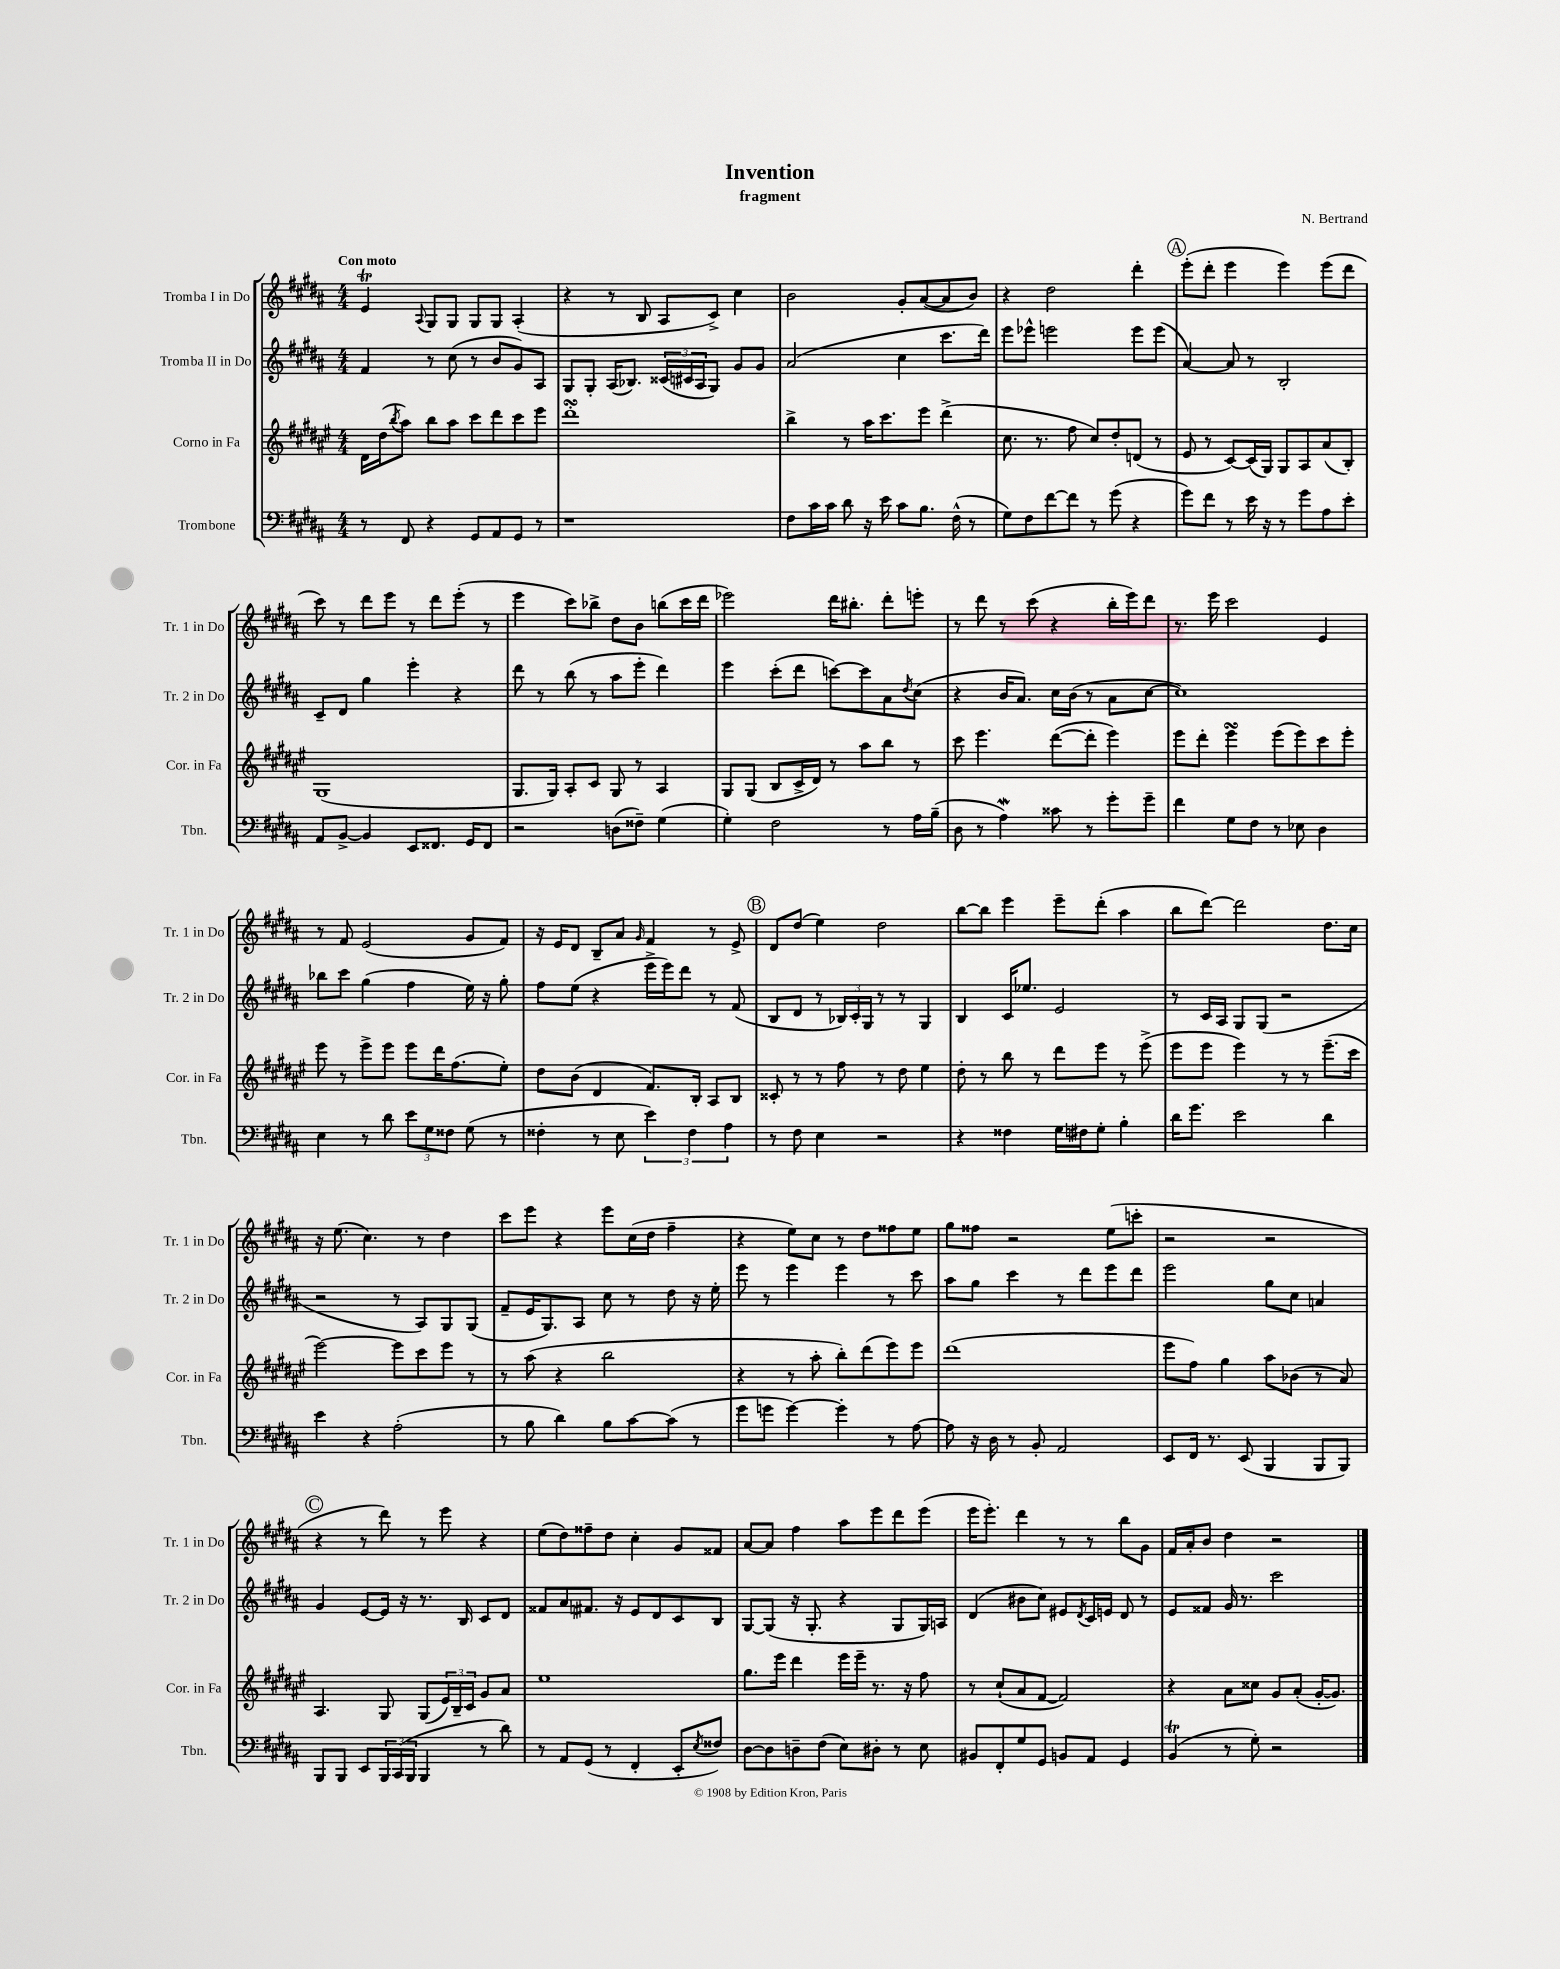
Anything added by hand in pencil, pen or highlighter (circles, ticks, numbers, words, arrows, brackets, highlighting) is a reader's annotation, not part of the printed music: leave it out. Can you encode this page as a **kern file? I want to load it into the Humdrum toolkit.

**kern	**kern	**kern	**kern
*staff4	*staff3	*staff2	*staff1
*clefF4	*clefG2	*clefG2	*clefG2
*k[f#c#g#d#a#]	*k[f#c#g#d#a#e#]	*k[f#c#g#d#a#]	*k[f#c#g#d#a#]
*M4/4	*M4/4	*M4/4	*M4/4
8r	16d#	4f#	4e
.	(16dd#	.	.
.	8qbb	.	.
8FF#	8aa#)	.	.
.	.	.	8qqA#
4r	8bb	8r	8G#
.	8aa#	(8cc#	8G#
8GG#	8ccc#	8r	8G#
8AA#	8ddd#	8b	8G#
8GG#	8ccc#	8g#)	(4A#'
8r	8eee#	8A#	.
=	=	=	=
1r	1ddd#'	8G#	4r
.	.	8G#'	.
.	.	(16A#	8r
.	.	8.B-)	.
.	.	.	8B
.	.	(24c##	8A#
.	.	24c#	.
.	.	24A#	.
.	.	8G#)	8c#^)
.	.	8g#	4cc#
.	.	8g#	.
=	=	=	=
8F#	4bb^	(2a#	2b
16c#	.	.	.
16c#	.	.	.
8d#	8r	.	.
16r	16aa#	.	.
16e	8.ccc#	.	.
8c#	.	4cc#	8g#'
8.B	8eee#	.	([8a#
.	(4ddd#^	8.ccc#	8a#]
(16F#^^	.	.	.
8r	.	.	8b)
.	.	16ddd#)	.
=	=	=	=
8G#)	8.cc#	8eee	4r
8F#	.	8eee-^^	.
.	8.r	.	.
[8f#	.	2eee	2dd#
8f#]	8ff#	.	.
8r	8cc#)	.	.
(8g#	8dd#'	.	.
4r	(8d	8eee	4ddd#'
.	8r	(8eee	.
=	=	=	=
8g#)	8e#	[4a#)	(8eee'
8f#	8r	.	8ddd#'
8r	[8c#)	8a#]	4eee
16e	(16c#]	8r	.
16r	16G#)	.	.
8r	8G#	2B'	4eee)
8g#	8A#	.	.
8A#	(8a#	.	(8eee
8e'	8B')	.	8ddd#
=	=	=	=
8AA#	(1G#	8c#~	8ccc#)
[8BB^	.	8d#	8r
4BB]	.	4gg#	8ddd#
.	.	.	8eee
8EE	.	4eee'	8r
8.FF##	.	.	8ddd#
.	.	4r	(8eee'
16GG#	.	.	.
8FF##	.	.	8r
=	=	=	=
2r	8.G#	8ddd#	4eee
.	.	8r	.
.	16G#)	.	.
.	8A#'	(8bb	8ccc#)
.	8c#	8r	8bb-^
(8D	8G#	8aa#	8dd#
8F##~)	8r	8eee'	8b
(4G#	4A#	4ddd#)	(8bb
.	.	.	16ccc#
.	.	.	16ddd#
=	=	=	=
4G#')	8G#	4eee	2eee-)
.	(8G#	.	.
2F#	8B	(8ccc#'	.
.	16c#^	8ddd#	.
.	16d#)	.	.
.	8r	[8ccc)	16ddd#
.	.	.	8.bb#'
.	8aa#	8ccc]	.
8r	8bb	8a#	8ddd#'
.	.	8qdd#	.
16A#	8r	(8cc#	8eee'
(16B~	.	.	.
=	=	=	=
8D#	8ccc#	4r	8r
8r	4.eee#	.	8ddd#
4A#)	.	16b	8r
.	.	8.a#)	.
.	.	.	(8ccc#
8c##	([8ddd#	16cc#	4r
.	.	(16b	.
8r	8ddd#']	8r	.
8g#'	4eee#)	8a#	16bb'
.	.	.	16eee)
8g#~	.	[8cc#	8ddd#
=	=	=	=
4f#	8eee#	1cc#])	8.r
.	8ddd#'	.	.
.	.	.	16eee
8G#	4eee#	.	2ccc#
8F#	.	.	.
8r	(8eee#	.	.
8E-	8eee#)	.	.
4D#	8ccc#	.	4e
.	8eee#'	.	.
=	=	=	=
4E	8eee#	8bb-	8r
.	8r	8ccc#	8f#
8r	8eee#^	(4gg#	(2e
8d#	8eee#	.	.
12e	8eee#	4ff#	.
12G#	.	.	.
.	16ddd#	.	.
12F##	.	.	.
.	(8.ff#	.	.
(8G#	.	16ee)	8g#
.	.	16r	.
8r	8ee#')	8gg#'	8f#)
=	=	=	=
4F##'	8dd#	8ff#	16r
.	.	.	16e
.	(8b	(8ee	8d#
8r	4d#	4r	8B~
8E	.	.	8a#
.	.	.	16qqg#
6e)	8.f#)	16eee^	4f#
.	.	16eee)	.
.	.	8ddd#	.
6F##	.	.	.
.	16B'	.	.
.	8A#	8r	8r
6A#	.	.	.
.	8B	(8f#	8e^
=	=	=	=
8r	8c##'	8B	8d#
8F#	8r	8d#	(8dd#
4E	8r	8r	4ee)
.	8ff#	24B-)	.
.	.	24c#'	.
.	.	24G#	.
2r	8r	8r	2dd#
.	8dd#	8r	.
.	4ee#	4G#	.
=	=	=	=
4r	8dd#'	4B	[8bb
.	8r	.	8bb]
4F##	8bb	16c#	4eee
.	.	8.ee-	.
.	8r	.	.
16G#	8ddd#	2e	8eee~
16F#	.	.	.
8G#'	8eee#	.	(8ddd#'
4B'	8r	.	4aa#
.	(8eee#^	.	.
=	=	=	=
16d#	8eee#	8r	8bb
8.g#	.	.	.
.	8eee#	16c#	[8ddd#)
.	.	16A#	.
2e	4eee#)	8G#	2ddd#]
.	.	(8G#	.
.	8r	2r	.
.	8r	.	.
4d#	(8.eee#~	.	8.dd#
.	16ccc#	.	16cc#
=	=	=	=
4e	[2eee#)	2r	16r
.	.	.	(8.ee
4r	.	.	4.cc#)
(2A#'	8eee#]	8r	.
.	8ccc#	8A#)	8r
.	8eee#	8G#	4dd#
.	8r	(8G#	.
=	=	=	=
8r	8r	8f#~	8ccc#
8B	(8aa#	16e	8eee
.	.	8.G#)	.
4d#)	4r	.	4r
.	.	8A#	.
8B	2bb	8cc#	8eee
[8c#	.	8r	(16cc#
.	.	.	16dd#
(8c#]	.	8dd#	4ff#~
8r	.	16r	.
.	.	16ee'	.
=	=	=	=
8g#	4r	8eee	4r
8g	.	8r	.
[4g)	8r	4eee	8ee)
.	8aa#'	.	8cc#
4g']	8bb')	4eee	8r
.	(8ddd#	.	8dd#
8r	8eee#)	8r	8ff##
[8A#	8eee#	8ccc#	8ee
=	=	=	=
8A#]	(1ddd#	8aa#	8gg#
16r	.	8gg#	8ff##
16D#	.	.	.
8r	.	4ccc#	2r
8BB'	.	.	.
2AA#	.	8r	.
.	.	8ddd#	.
.	.	8eee	(8ee
.	.	8ddd#	8ccc'
=	=	=	=
8EE	8eee#	2eee	2r
16FF#	8ff#)	.	.
8.r	.	.	.
.	4gg#	.	.
(8EE	.	.	.
4BBB	8aa#	8gg#	2r
.	(8b-	8cc#	.
8BBB	8r	4a	.
8BBB)	8a#)	.	.
=	=	=	=
8BBB	4.A#	4g#	4r
8BBB	.	.	.
8EE	.	[8e	8r
24BBB	8G#	16e]	8ddd#)
(24CC#	.	.	.
.	.	16r	.
24BBB	.	.	.
4BBB	(8G#	8.r	8r
.	24e#)	.	8eee
.	24B~	.	.
.	.	16B	.
.	24c#	.	.
8r	8g#	8c#	4r
8d#)	8a#	8d#	.
=	=	=	=
8r	1ee#	8f##	(8ee
8AA#	.	8a#	8dd#)
(8GG#	.	8.f#	8ff##~
8r	.	.	8dd#
.	.	16r	.
4FF#'	.	8e	4cc#'
.	.	8d#	.
8EE'	.	8c#	8g#
8qE	.	.	.
8F##)	.	8B	8f##
=	=	=	=
[8D#	8.gg#	[8G#	[8a#
8D#]	.	(8G#]	8a#]
.	16eee#	.	.
8D~	4ddd#	16r	4ff#
.	.	8.G#'	.
(8F#	.	.	.
8E)	16eee#	4r	8aa#
.	16eee#~	.	.
8D#'	8.r	.	8eee
8r	.	8G#	8ddd#
.	16r	.	.
8E	8ff#	16G#)	(8eee
.	.	16A	.
=	=	=	=
8BB#	8r	(4d#	16eee
.	.	.	8.eee')
8FF#'	(8cc#`	.	.
8G#	8a#	8b#	4ddd#
8GG#	[8f#	8cc#)	.
8BB	2f#])	8e#	8r
.	.	8qd#	.
8AA#	.	16c#	8r
.	.	16e	.
4GG#	.	8d#	8bb
.	.	8r	8g#
=	=	=	=
(4BB	4r	8e	16f#
.	.	.	16a#'
.	.	8f##	8b
8r	8a#	16g#	4dd#
.	.	8.r	.
8G#')	8cc##	.	.
2r	8g#	2ccc#	2r
.	(8a#'	.	.
.	[16g#'	.	.
.	8.g#])	.	.
==	==	==	==
*-	*-	*-	*-
